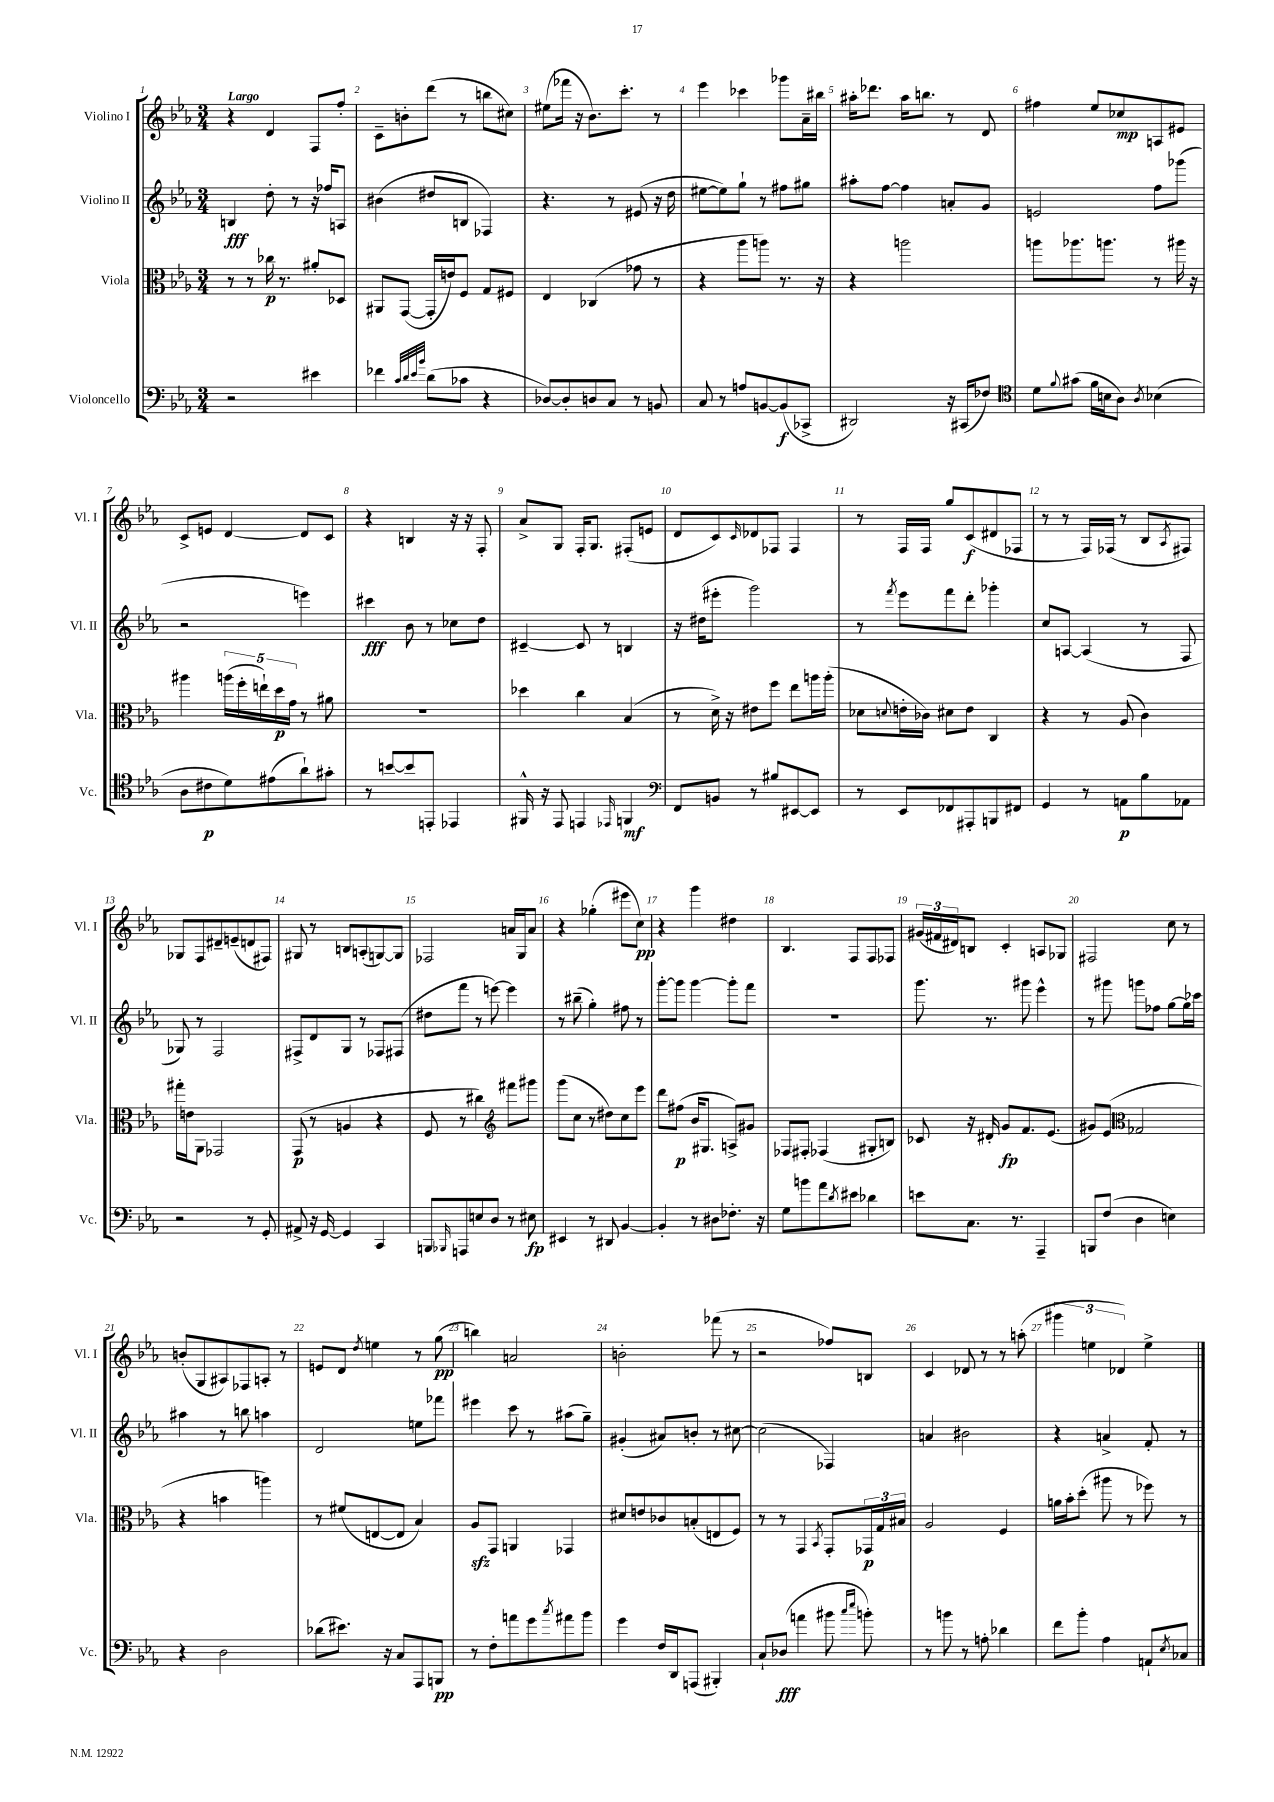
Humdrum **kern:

**kern	**kern	**kern	**kern
*staff4	*staff3	*staff2	*staff1
*clefF4	*clefC3	*clefG2	*clefG2
*k[b-e-a-]	*k[b-e-a-]	*k[b-e-a-]	*k[b-e-a-]
*M3/4	*M3/4	*M3/4	*M3/4
2r	8r	4B	4r
.	8r	.	.
.	16cc-	8dd'	4d
.	8.r	.	.
.	.	8r	.
4e#	8a#'	16r	8F
.	.	16ff-	.
.	8D-	8A	8ff'
=	=	=	=
4f-	8AA#	(4b#	8c~
.	([8GG	.	8b'
32qqc	.	.	.
32qqd	.	.	.
32qqe-	.	.	.
32qqb-	.	.	.
(8d	16GG']	8dd#	(8ddd
.	16e)	.	.
8c-	8F	8B	8r
4r	8G	4F-)	8bb
.	8F#	.	8cc#)
=	=	=	=
[8D-)	4E-	4.r	(8ee#
8D-']	.	.	16fff-
.	.	.	16r
8D	(4C-	.	8.b-)
8C	.	8r	.
.	.	.	8.ccc'
8r	8g-	(8e#	.
8BB	8r	16r	8r
.	.	16dd	.
=	=	=	=
8C	4r	[8ee#	4eee-
8r	.	8ee#])	.
8A	8aa-	8gg`	4ccc-
[8BB	8aa)	8r	.
(8BB]	8.r	8ff#	8ggg-
8CC-^	.	8gg#	16a-~
.	16r	.	16bb#
=	=	=	=
2DD#)	4r	8aa#'	16aa#'
.	.	.	8.ddd-
.	.	[8ff	.
.	2aa	4ff]	16aa#
.	.	.	8.bb
16r	.	8a'	8r
(16CC#	.	.	.
8F-)	.	8g	8d
=	=	=	=
*clefC4	*	*	*
8d	8aa	2e	4ff#
8qqf	.	.	.
(8g#	8.aa-	.	.
16f	.	.	8ee-
16B	8.aa	.	.
8A-)	.	.	8cc-
8qA-	.	.	.
(4B-	8r	8ff	8A
.	16aa#	(8ggg-	8e#
.	16r	.	.
=	=	=	=
8A-	4aa#	2r	8c^
8c#	.	.	8e
8d)	(20aa	.	[4d
.	20ff'	.	.
.	20ee`)	.	.
(8e#	.	.	.
.	20dd	.	.
.	20g	.	.
8a-`)	8r	4eee)	8d]
8g#'	8a#	.	8c
=	=	=	=
8r	2.r	4ccc#	4r
[8b	.	.	.
8b]	.	8b-	4B
8EE'	.	8r	.
4EE-	.	8cc-	16r
.	.	.	16r
.	.	8dd	8F'
=	=	=	=
16FF#^^	4dd-	[4c#~	8a-^
16r	.	.	.
8EE-	.	.	8G
4EE	4cc	8c#]	16F'
.	.	.	8.G
.	.	8r	.
16qqEE-	.	.	.
4FF	(4B-	4B	(8F#'
.	.	.	8e
=	=	=	=
*clefF4	*	*	*
8FF	8r	16r	8d
.	.	(16dd#	.
8BB	16d^)	8eee#'	8c)
.	16r	.	.
.	.	.	16qqc
8r	8e#	2ggg)	8d-
8B#	8ff	.	8F-
[8EE#	8ee-	.	4F-
8EE#]	16aa	.	.
.	(16aa'	.	.
=	=	=	=
8r	8d-	8r	8r
.	8qqd	8qfff	.
8EE-	16e'	8eee-	16F
.	16c-)	.	16F
8FF-	8d#	8fff	8gg
8AAA#'	8e	8ddd'	(8c
8BBB	4C	4ggg-'	8d#
8FF#	.	.	8F-
=	=	=	=
4GG	4r	8cc	8r
.	.	[8A	8r
8r	8r	(4A]	16F)
.	.	.	(16F-
8AA	(8A-	.	8r
8B-	4c)	8r	8B-
.	.	.	8qA-
8AA-	.	8F	8F#)
=	=	=	=
2r	16gg#'	8G-)	8G-
.	16e	.	.
.	8AA-	8r	8F
.	2GG-	2F	8d#~
.	.	.	(8e~
8r	.	.	8d
8GG'	.	.	8F#)
=	=	=	=
8AA#^	(8GG	8F#^	8G#
16r	8r	8d	8r
[16GG	.	.	.
4GG]	4A	8G	8B
.	.	8r	(8A'
4CC	4r	8F-	[8G)
.	.	(8F#	8G]
=	=	=	=
8BBB	8F	8dd#	2F-
16qqBBB-	.	.	.
8AAA	8r	8fff	.
8E	4cc#)	8r	.
8D	.	[8eee)	.
*	*clefG2	*	*
8r	8fff#	4eee]	16a
.	.	.	16G
8E#	8ggg#	.	8a
=	=	=	=
4EE#	(8ggg	8r	4r
.	8cc	(8bb#~	.
8r	8r	4gg')	(4gg-'
8DD#	8dd#)	.	.
[4BB-	8cc	8ff#	8eee#
.	8eee-	8r	8cc)
=	=	=	=
4BB-']	8ddd	[8ggg'	4r
.	(8ff#	8ggg]	.
8r	16b-	[4ggg	4ggg
.	8.G#	.	.
8D#	.	.	.
8.F-'	8A^)	8ggg']	4dd#
.	8g#	8fff	.
16r	.	.	.
=	=	=	=
8G	8F-	2.r	4.B-
8b	8F#'	.	.
8a-	(4F-	.	.
8qd	.	.	.
8e#	.	.	8F
4d-	8G#'	.	8F
.	8B)	.	8F-
=	=	=	=
8e	8c-	8.ggg	(24g#
.	.	.	24f#
.	.	.	24d#)
8.C	16r	.	8B
.	16d#'	8.r	.
.	8g	.	4c'
8.r	.	.	.
.	8.f	8ggg#	.
4AAA-~	.	4eee-^^	8A
.	(8.e-	.	.
.	.	.	8G-
=	=	=	=
8BBB	8g#)	8r	2F#
(8F	(8e-	8ggg#	.
*	*clefC3	*	*
4D	2G-	8ggg	.
.	.	8ff-	.
4E)	.	[8gg	8cc
.	.	16gg]	8r
.	.	16ccc-	.
=	=	=	=
4r	4r	4aa#	(8b'
.	.	.	8G
2D	4b	8r	8A#)
.	.	8bb	8F-
.	4aa)	4aa	8A'
.	.	.	8r
=	=	=	=
(8d-	8r	2d	8e
8.e#)	(8f#	.	8d
.	.	.	8qdd
.	[8E	.	4ee
16r	.	.	.
8C	8E]	.	.
8AAA-	4B-)	8ee	8r
8BBB	.	8fff-	(8gg
=	=	=	=
8r	8A-	4eee#	4bb)
8F'	8GG	.	.
8a	4AA	8ccc	2a
8g	.	8r	.
8qcc	.	.	.
8a#	4GG-	(8aa#	.
8b-	.	8gg~)	.
=	=	=	=
4g	8d#	(4g#'	2b'
.	8e	.	.
16F	8c-	8a#)	.
16DD	.	.	.
(8AAA	(8B'	8b'	.
4BBB#')	8E	8r	(8fff-
.	8F)	[8cc#	8r
=	=	=	=
8C`	8r	(2cc#]	2r
(8D-	8r	.	.
4a	4GG	.	.
.	8qBB-	.	.
8b#	8GG'	4F-)	8ff-)
16qqcc	.	.	.
16qqee-	.	.	.
8b')	24GG-	.	8B
.	24G	.	.
.	24B#	.	.
=	=	=	=
8r	2A-	4a	4c
8b	.	.	.
8r	.	2b#	8d-
8A'	.	.	8r
4d-	4F	.	8r
.	.	.	(8aa'
=	=	=	=
8f	16a	4r	6ggg#
.	16b-'	.	.
8b-'	(8dd'	.	.
.	.	.	6ee
4A-	8aa#	4a^	.
.	.	.	6d-)
.	8r	.	.
8AA`	8ff-)	8f'	4ee^
8qE-	.	.	.
8C-	8r	8r	.
==	==	==	==
*-	*-	*-	*-
